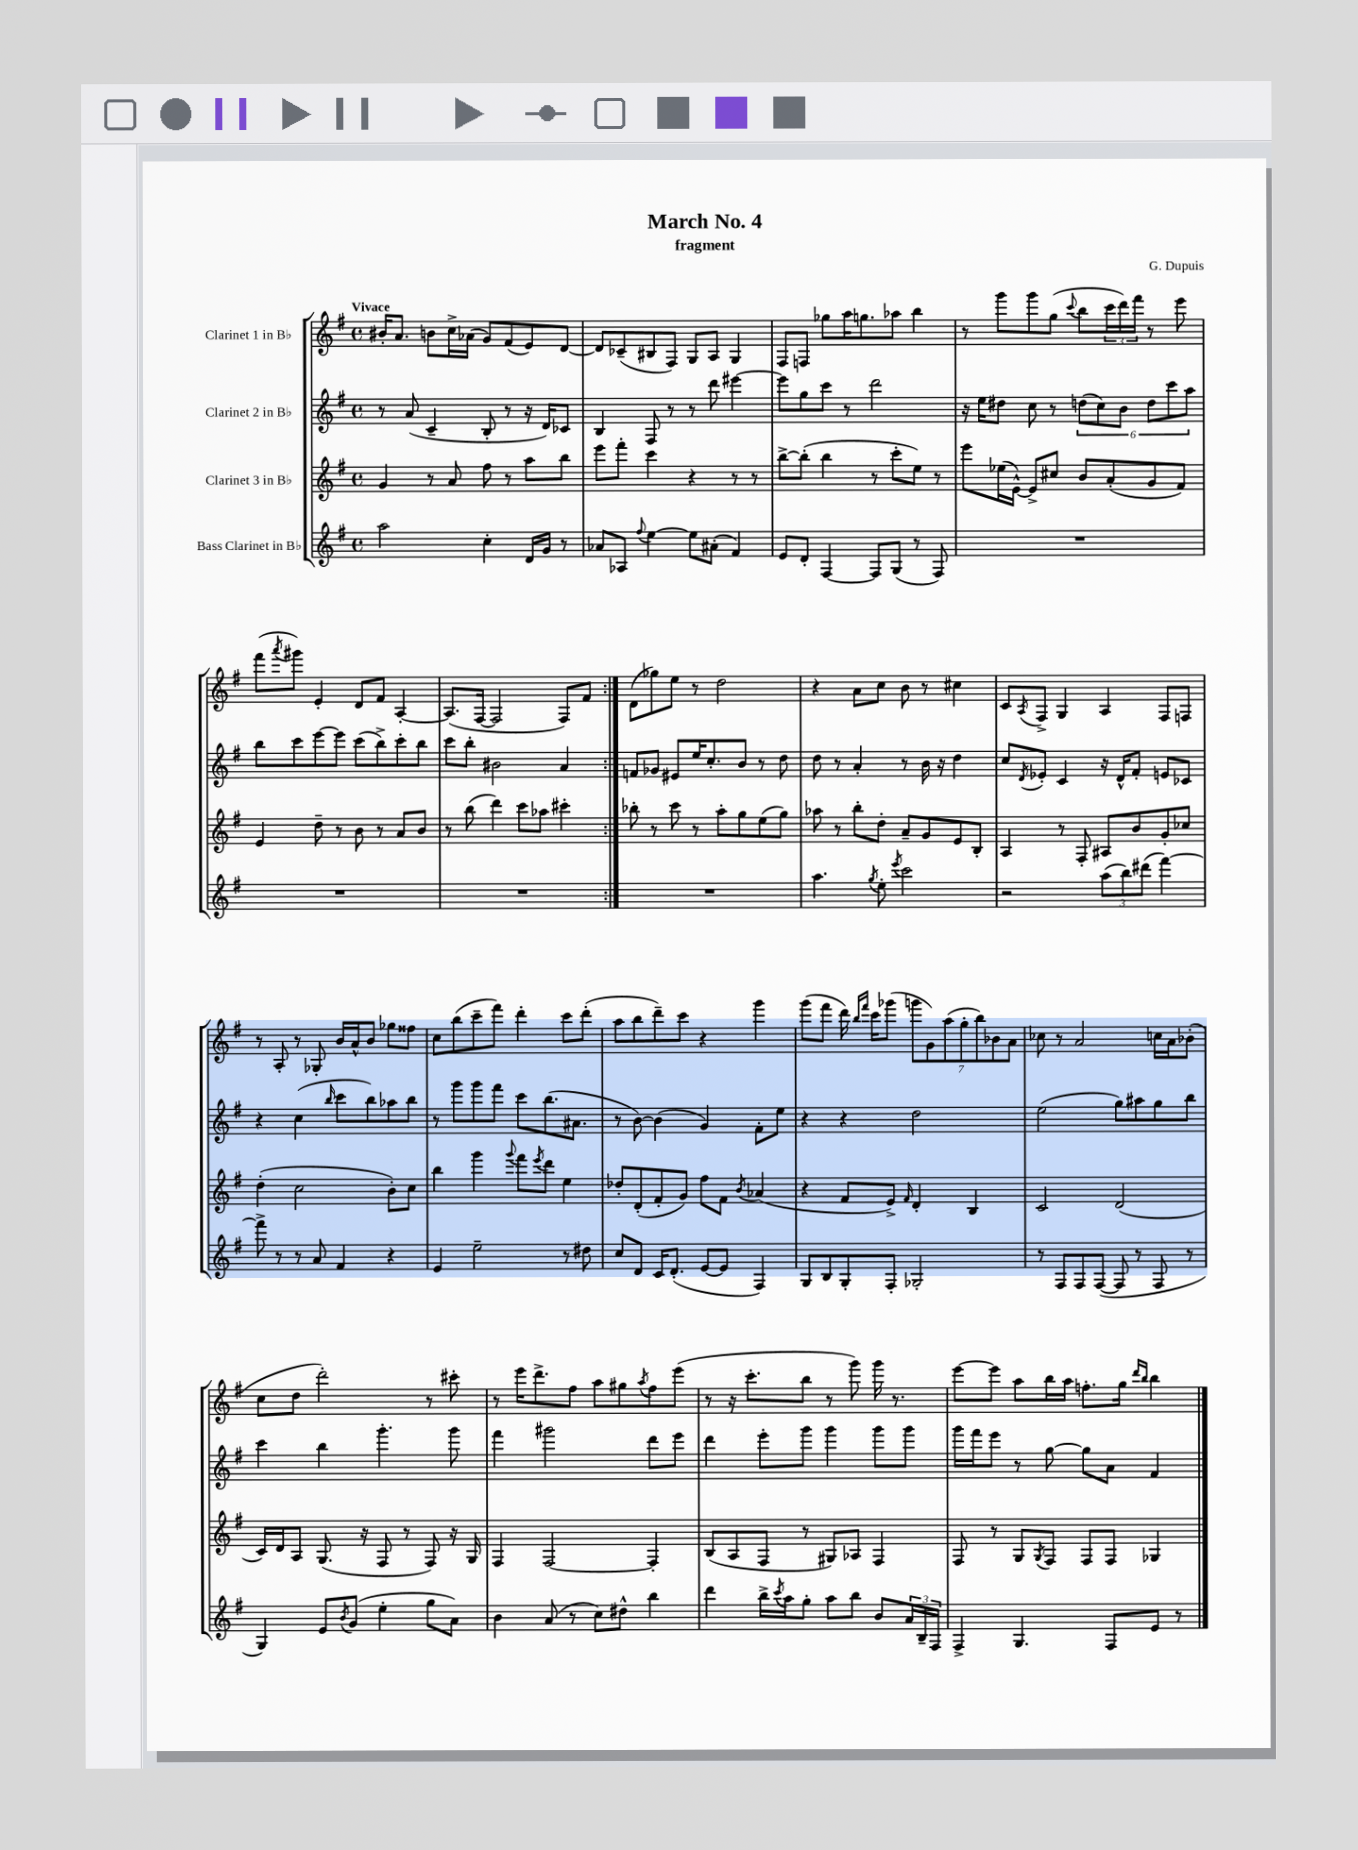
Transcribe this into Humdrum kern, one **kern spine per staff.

**kern	**kern	**kern	**kern
*part4	*part3	*part2	*part1
*staff4	*staff3	*staff2	*staff1
*I"Bass Clarinet in B♭	*I"Clarinet 3 in B♭	*I"Clarinet 2 in B♭	*I"Clarinet 1 in B♭
*clefG2	*clefG2	*clefG2	*clefG2
*k[f#]	*k[f#]	*k[f#]	*k[f#]
*M4/4	*M4/4	*M4/4	*M4/4
*met(c)	*met(c)	*met(c)	*met(c)
=1	=1	=1	=1
!	!	!	!LO:TX:a:B:t=Vivace
2aa\	4g/	8r	16b#X'/KL
.	.	.	8.a/J
.	.	(8a/	.
.	8r	4c~/	8bn\L
.	8a/	.	16cc^\L
.	.	.	(16a-X\JJ
4cc'\	8ff#\	8B'/	8g/L)
.	8r	8r	(8f#/
16d/LL	8aa\L	16r	8e/)
16g/JJ	.	16d/KL)	.
8r	8bb\J	8c-X/J	[8d/J
=2	=2	=2	=2
8a-X/L	8eee\L	4B/	8d/L]
8A-X/J	8fff#'\J	.	(8c-X~/
8qqff#/	.	.	.
[4ee\	4ccc\	8F#/	8B#X/
.	.	8r	8F#/J)
8ee\L]	4r	8r	8G/L
(8a#X'\J	.	8ddd\	8A/J
4f#/)	8r	[4eee#X\	4G/
.	8r	.	.
=3	=3	=3	=3
8e/L	[8bb^\L	8eee#\L]	8F#/L
8d'/J	(8bb'\J]	8gg\	8Fn/J
[4F#/	4bb\	8ccc\J	8gg-X\L
.	.	8r	16aa\K
.	.	.	8.ggn\
8F#/L]	8r	2ddd\	.
(8G/J	8ccc'\L	.	8aa-X\J
8r	8ee\J)	.	4bb\
8F#/)	8r	.	.
=4	=4	=4	=4
1r	8eee\L	16r	8r
.	.	16ee\KL	.
.	(16ee-X\L	8dd#X\J	8ggg\L
.	[16e^^\JJ)	.	.
.	8e^/L]	8cc\	8ggg\
.	8cc#X/J	8r	(8gg\J
.	.	.	8qqccc/
.	8b/L	(12ddn\L	8bb\L
.	.	12cc\)	.
.	(8a'/	.	24ccc\L
.	.	12b\J	24ddd\)
.	.	.	24fff#\JJ
.	8g/	12dd\L	8r
.	.	12ccc\	.
.	8f#/J)	.	8eee\
.	.	12aa\J	.
!!LO:LB:g=z
=5	=5	=5	=5
1r	4e/	8bb\L	(8fff#\L
.	.	.	8qaaa/
.	.	8ccc\	8ggg#X\J)
.	8dd~\	[8eee\	4e'/
.	8r	8eee\J]	.
.	8b\	(8ccc\L	8d/L
.	8r	8bb^\)	8f#/J
.	8a/L	8ccc'\	[4A'/
.	8b/J	8bb\J	.
=6	=6	=6	=6
1r	8r	8ccc\L	(8.A/L]
.	(8bb\	8bb'\J	.
.	.	.	[16F#/Jk
.	4ddd\)	2b#X\	2F#/]
.	8ccc\L	.	.
.	8aa-X\J	.	.
.	4ccc#X'\	4a/	8F#/L)
.	.	.	8f#/J
=7:|!	=7:|!	=7:|!	=7:|!
1r	8bb-X'\	8fn/L	(8d\L
.	8r	8g-X/J	8gg-X\)
.	8ccc\	8e#X/L	8ee\J
.	8r	16ee/K	8r
.	.	8.cc'/	.
.	8aa'\L	.	2dd\
.	8gg\	8b/J	.
.	(8ee\	8r	.
.	8gg\J)	8dd\	.
=8	=8	=8	=8
4.aa\	8aa-X\	8dd\	4r
.	8r	8r	.
.	8bb'\L	4a'/	8a\L
8qgg/	.	.	.
8ee'\	8dd'\J	.	8cc\J
8qeee/	.	.	.
2ccc\	8a~/L	8r	8b\
.	8g/	16b\	8r
.	.	16r	.
.	8e/	4dd\	4cc#X\
.	8B'/J	.	.
=9	=9	=9	=9
2r	4A/	8cc/L	8c/L
.	.	8qd/	8qA/
.	.	8e-X'/J	8F#^/J
.	8r	4c/	4G/
.	8F#'/	.	.
(12aa\L	8A#X/L	16r	4A/
.	.	16d^^/KL	.
12bb\)	.	.	.
.	8b/	8f#'/J	.
(12ddd#X\J	.	.	.
[4fff#\)	8g'/	8en/L	8F#/L
.	8cc-X/J	8c-X/J	8Fn/J
!!LO:LB:g=z
=10	=10	=10	=10
8fff#^\]	(4dd'\	4r	8r
8r	.	.	8A'/
8r	2cc\	(4cc\	8r
8a/	.	.	8G-X'/
.	.	16qqbb/	.
4f#/	.	8ccc\L	16b/LL
.	.	.	16a^^/J
.	.	8bb\)	8b/J
4r	8b'\L)	8aa-X\	8gg-X\L
.	8cc\J	8bb\J	8ff##X\J
=11	=11	=11	=11
4e/	4bb\	8r	8cc\L
.	.	8ggg\L	(8bb\
2ee~\	4ggg\	8ggg\	8ccc~\
.	.	8fff#\J	8fff#\J)
.	8qqggg/	.	.
.	8fff#\L	8ccc\L	4ddd'\
.	8qeee/	.	.
.	8ddd\J	(8.bb\	.
8r	4ee\	.	8ccc\L
.	.	8.a#X\J	.
8dd#X\	.	.	(8ddd'\J
=12	=12	=12	=12
8cc/L	8dd-X'/L	8r	8aa\L
8d/J	(8d'/	[8b\)	8bb\
16c/KL	8f#'/	(4b\]	8ddd~\)
(8.d'/J	.	.	.
.	8g/J)	.	8ccc\J
[8e/L	8ff#\L	4g/)	4r
8e/J]	8f#\J	.	.
.	8qb/	.	.
4F#/)	(4a-X/	8f#'\L	4ggg\
.	.	8ee\J	.
=13	=13	=13	=13
8G/L	4r	4r	(8ggg\L
8B/	.	.	8fff#\J
8G'/	8f#/L	4r	16ddd\)
.	.	.	16qqbb/LL
.	.	.	16qqfff#/JJ
.	.	.	16ccc\KL
8F#'/J	8e^/J)	.	(8ggg-X\J
.	16qqf#/	.	.
2G-X'/	4d'/	2dd\	14gggn\L
.	.	.	14g\)
.	.	.	(14aa\
.	.	.	14gg'\
.	4B/	.	.
.	.	.	14bb\)
.	.	.	14b-X\
.	.	.	14a\J
=14	=14	=14	=14
8r	2c/	(2ee\	8cc-X\
8F#/L	.	.	8r
8F#/	.	.	2a/
([8F#/J	.	.	.
8F#/]	(2d/	8gg\L)	.
8r	.	8aa#X\	.
8F#/	.	8gg\	16ccn\LL
.	.	.	16a\J
8r	.	8bb\J	(8b-X'\J
!!LO:LB:g=z
=15	=15	=15	=15
4G/)	16c/LL)	4ccc\	8cc\L
.	16d/J	.	.
.	8A/J	.	8dd\J
8e/L	(8.G/	4bb\	2ddd'\)
8qb/	.	.	.
(8g/J	.	.	.
.	16r	.	.
4ee'\	8F#/	4.ggg'\	.
.	8r	.	.
8gg\L	8F#/)	.	8r
8a\J)	16r	8ggg\	8ccc#X'\
.	16G/	.	.
=16	=16	=16	=16
4b\	4F#/	4fff#\	8r
.	.	.	16eee\KL
.	.	.	8.ddd^\
(8a/	[2F#/	2ggg#X\	.
8r	.	.	8ff#\J
8cc\L)	.	.	8aa\L
8dd#X^^\J	.	.	8gg#X\
.	.	.	8qaa/
4bb\	4F#'/]	8ddd\L	8ff#\
.	.	8eee\J	(8eee\J
=17	=17	=17	=17
4ddd\	(8B/L	4ddd\	8r
.	8A/	.	16r
.	.	.	8.ccc'\L
16bb^\LL	8F#/J	8eee'\L	.
8qccc/	.	.	.
16aa\J	.	.	.
8gg'\J	8r	8ggg\J	8bb\J
8aa\L	8G#X/L)	4ggg\	8r
8bb\J	8A-X/J	.	8ggg\)
8b/L	4F#/	8ggg\L	16ggg\
.	.	.	8.r
24a/L	.	8ggg\J	.
24B~/	.	.	.
24F#/JJ	.	.	.
=18	=18	=18	=18
4F#^/	8F#/	16ggg\LL	[8eee\L
.	.	16fff#\J	.
.	8r	8eee\J	8eee\J]
4.G/	8G/L	8r	8aa\L
.	8qG/	.	.
.	8F#/J	[8gg\	16bb\L
.	.	.	16aa\JJ
.	8F#/L	8gg\L]	8.ffn'\L
8F#/L	8F#/J	8a\J	.
.	.	.	16gg\Jk
.	.	.	16qqddd/LL
.	.	.	16qqbb/JJ
8e/J	4G-X/	4f#/	4bb\
8r	.	.	.
==	==	==	==
*-	*-	*-	*-
